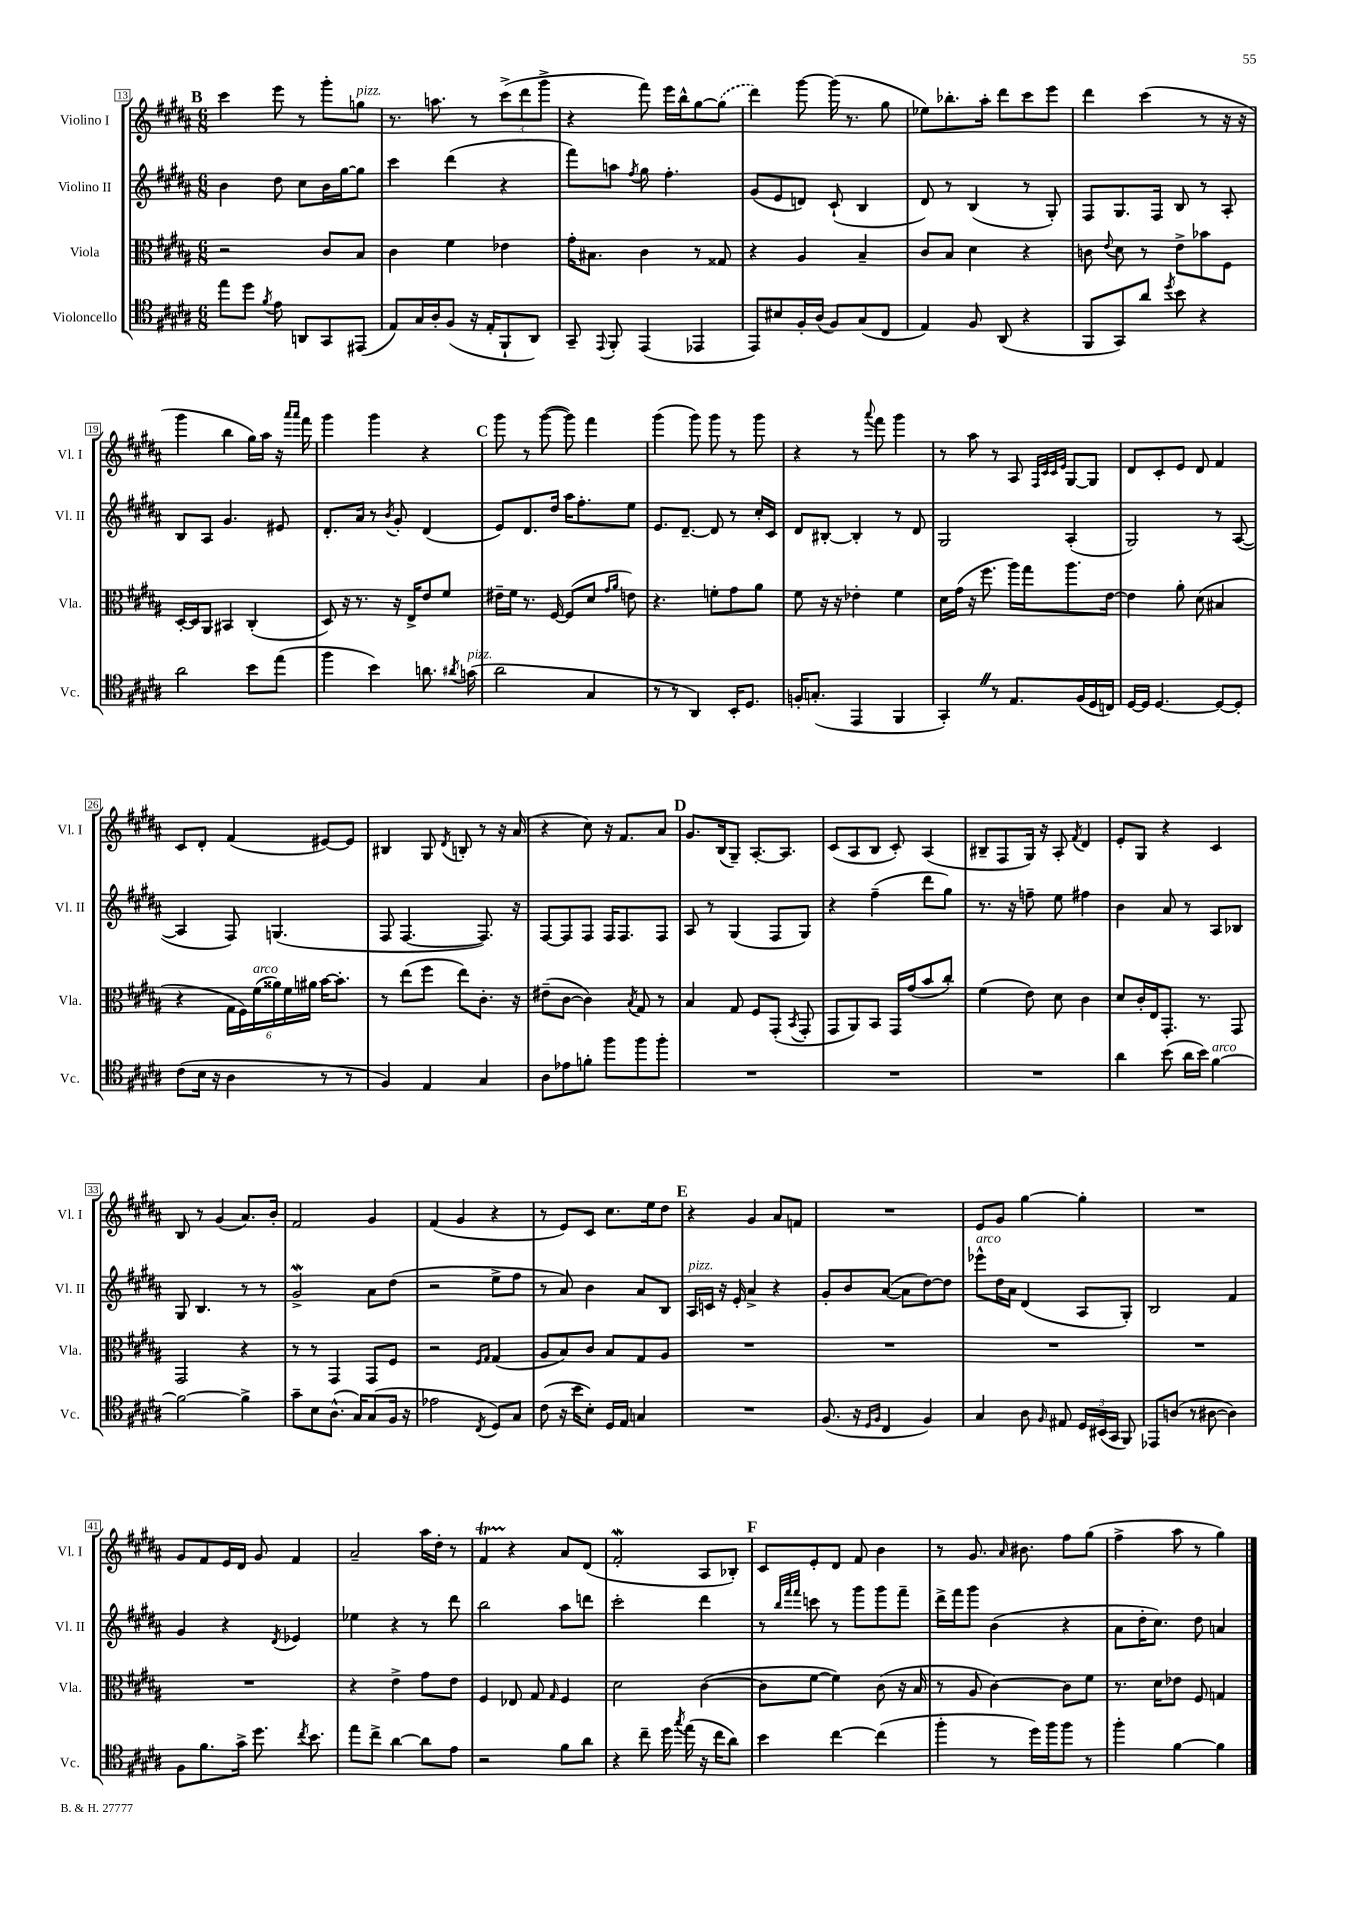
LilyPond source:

<<
\new StaffGroup <<
\new Staff = "s0" \with { instrumentName = "Violino I" shortInstrumentName = "Vl. I" } {
    \clef treble \key b \major \numericTimeSignature \time 6/8
    \autoBeamOff \mark \markup { \bold "B" } cis'''4 e'''8 r8 gis'''8[-. g''8]^\markup { \italic "pizz." } |
    r8. a''8. r8 \tuplet 3/2 { cis'''8[->( dis'''8 gis'''8]-> } |
    r4 fis'''8) e'''16[ b''16-^ gis''8~ \once \slurDashed gis''8]( |
    dis'''4) gis'''8~ gis'''16( r8. gis''8 |
    ees''8[) bes''8.-. ais''16]-. dis'''8[ cis'''8 e'''8] |
    dis'''4 cis'''4( r8 r16 r16 |
    gis'''4 b''4 gis''16[) ais''16] r16 \grace { ais'''16[ ais'''16] } fis'''16 |
    gis'''4 gis'''4 r4 |
    \mark \markup { \bold "C" } gis'''8 r8 gis'''8~( gis'''8) fis'''4 |
    gis'''4( gis'''8) gis'''8 r8 gis'''8 |
    r4 r8 \appoggiatura { ais'''8 } fis'''8 gis'''4 |
    r8 ais''8 r8 ais8 \grace { fis32[ cis'32 cis'32 e'32] } gis8[~ gis8] |
    dis'8[ cis'8-. e'8] dis'8 fis'4 |
    cis'8[ dis'8]-. fis'4( eis'8[~) eis'8] |
    bis4 gis8 \acciaccatura { dis'8 } b8-. r8 r16 ais'16( |
    r4 cis''8) r16 fis'8.[ ais'8] |
    \mark \markup { \bold "D" } gis'8.[ b16( gis8]--) ais8.[~-. ais8.] |
    cis'8[( ais8 b8] cis'8-.) ais4( |
    bis8[-- fis8 gis16]) r16 ais8-. \acciaccatura { fis'8 } dis'4 |
    e'8[-. gis8] r4 cis'4 |
    b8 r8 gis'4( ais'8.[) b'16]-. |
    fis'2 gis'4 |
    fis'4( gis'4 r4 |
    r8 e'8[) cis'8] cis''8.[ e''16 dis''8] |
    \mark \markup { \bold "E" } r4 gis'4 ais'8[ f'8] |
    R2. |
    e'8[ gis'8] gis''4~ gis''4-. |
    R2. |
    gis'8[ fis'8 e'16 dis'16] gis'8 fis'4 |
    ais'2-- ais''16[ dis''16]-. r8 |
    fis'4\startTrillSpan r4\stopTrillSpan ais'8[ dis'8]( |
    fis'2-.\mordent ais8[ bes8]-.) |
    \mark \markup { \bold "F" } cis'8[ e'8-. dis'8] fis'8 b'4 |
    r8 gis'8. \grace { ais'16 } bis'8. fis''8[ gis''8]( |
    fis''4-> ais''8 r8 gis''4) \bar "|." |
}
\new Staff = "s1" \with { instrumentName = "Violino II" shortInstrumentName = "Vl. II" } {
    \clef treble \key b \major \numericTimeSignature \time 6/8
    \autoBeamOff \mark \markup { \bold "B" } b'4 dis''8 cis''8[ b'16 gis''16~ gis''8] |
    cis'''4 dis'''4( r4 |
    fis'''8[) a''8] \acciaccatura { fis''8 } gis''8 fis''4.-. |
    gis'8[( e'8 d'8]) cis'8-!( b4 |
    dis'8) r8 b4( r8 gis8-.) |
    fis8[ gis8. fis16] b8 r8 ais8-. |
    b8[ ais8] gis'4. eis'8 |
    dis'8.[-. ais'16] r8 \acciaccatura { b'8 } gis'8-. dis'4( |
    \mark \markup { \bold "C" } e'8[) dis'8. dis''16] ais''16[ fis''8.-. e''8] |
    e'8.[ dis'8.]~-- dis'8 r8 cis''16[-. cis'16] |
    dis'8[ bis8]~-. bis4-. r8 dis'8 |
    gis2 ais4-.( |
    gis2) r8 ais8~( |
    ais4 fis8) g4.( |
    fis8 fis4.~ fis8.) r16 |
    fis8[~ fis8 fis8] fis16[ fis8. fis8] |
    \mark \markup { \bold "D" } ais8 r8 gis4( fis8[ gis8]) |
    r4 fis''4--( dis'''8[ gis''8]) |
    r8. r16 f''8-- e''8 fis''4 |
    b'4 ais'8 r8 ais8[ bes8] |
    gis8 b4. r8 r8 |
    gis'2->\mordent ais'8[ dis''8]( |
    r2 e''8[-> fis''8] |
    r8 ais'8) b'4 ais'8[ b8] |
    \mark \markup { \bold "E" } ais16[^\markup { \italic "pizz." } c'16] r16 e'16-. ais'4-> r4 |
    gis'8[-. b'8 ais'8]~( ais'8[ dis''8~) dis''8] |
    ees'''8[-^^\markup { \italic "arco" } dis''16 ais'16] dis'4( ais8[ gis8]-.) |
    b2 fis'4 |
    gis'4 r4 \acciaccatura { dis'8 } ees'4 |
    ees''4 r4 r8 dis'''8 |
    b''2 ais''8[ d'''8] |
    cis'''2-. dis'''4 |
    \mark \markup { \bold "F" } r8 \grace { b''32[ fis'''32 fis'''32] } c'''8 r8 gis'''8[ gis'''8 fis'''8]-- |
    dis'''16[-> fis'''16 gis'''8] b'4( r4 |
    ais'8[ dis''16-. cis''8.]) dis''8 a'4 \bar "|." |
}
\new Staff = "s2" \with { instrumentName = "Viola" shortInstrumentName = "Vla." } {
    \clef alto \key b \major \numericTimeSignature \time 6/8
    \autoBeamOff \mark \markup { \bold "B" } r2 cis'8[ b8] |
    cis'4 fis'4 ees'4 |
    gis'16[-. bis8.] cis'4 r8 gisis8 |
    r4 ais4 b4-- |
    cis'8[ b8] dis'4 r4 |
    c'8 \appoggiatura { e'8 } dis'8 r8 e'8[-> bes'8 fis8] |
    dis16[~-. dis16 ais,8] bis,4 cis4-.( |
    dis8) r16 r8. r16 e16[-> e'8 fis'8] |
    \mark \markup { \bold "C" } eis'16[-- fis'16] r8. fis16~ fis8[( dis'8] \grace { gis'16[ ais'16] } e'8) |
    r4. f'8[-. gis'8 ais'8] |
    fis'8 r16 r16 ees'4-. fis'4 |
    dis'16[ gis'16]( r16 fis''8. ais''16[) gis''16 ais''8. e'16]~ |
    e'4 ais'8-. dis'8( bis4 |
    r4 \tuplet 6/4 { gis16[ fis16) fis'16^\markup { \italic "arco" }( aisis'16) fis'16 ais'16] } b'16[~ b'8.]-. |
    r8 e''8[( fis''8] e''8[) cis'8.]-. r16 |
    eis'8[--( cis'8]~ cis'4) \acciaccatura { b8 } gis8 r8 |
    \mark \markup { \bold "D" } b4 gis8 fis8[ gis,8]-.( \acciaccatura { b,8 } gis,8-. |
    gis,8[ ais,8) b,8] gis,16[ gis'16( b'8 cis''8]-.) |
    fis'4( e'8) dis'8 cis'4 |
    dis'8[ cis'16-. e16 gis,8.]-. r8. gis,8 |
    gis,2 r4 |
    r8 r8 gis,4 gis,8[ fis8] |
    r2 \grace { fis16[ gis16] } gis4( |
    ais8[ b8) cis'8] b8[ gis8 ais8] |
    \mark \markup { \bold "E" } R2. |
    R2. |
    R2. |
    R2. |
    R2. |
    r4 e'4-> gis'8[ e'8] |
    fis4 ees8 gis8 \grace { gis16 } fis4 |
    dis'2 cis'4~( |
    \mark \markup { \bold "F" } cis'8[ fis'8]~ fis'4) cis'8( r16 b16 |
    r8 ais8 cis'4~) cis'8[ fis'8] |
    r8. dis'16[ ees'8] fis8 g4 \bar "|." |
}
\new Staff = "s3" \with { instrumentName = "Violoncello" shortInstrumentName = "Vc." } {
    \clef tenor \key b \major \numericTimeSignature \time 6/8
    \autoBeamOff \mark \markup { \bold "B" } e''8[ dis''8] \acciaccatura { fis'8 } e'8 a,8[ gis,8 eis,8]( |
    e8[) gis16 ais16-. fis8]( r16 e16[-. fis,8-! ais,8]) |
    gis,8-- \appoggiatura { e,8 } fis,8-. e,4( ees,4 |
    e,8[) bis8 fis16-. ais16]( fis8[) gis8( cis8] |
    e4) fis8 ais,8( r4 |
    fis,8[ gis,8) ais'8] \acciaccatura { dis''8 } b'8 r4 |
    ais'2 b'8[ e''8]( |
    fis''4 b'4) a'8. \acciaccatura { ais'8 } g'16^\markup { \italic "pizz." }( |
    \mark \markup { \bold "C" } ais'2 gis4 |
    r8 r8 ais,4) b,16[-. dis8.] |
    f16[-. g8.]-.( e,4 fis,4 |
    gis,4-.) \once \override BreathingSign.text = \markup { \musicglyph "scripts.caesura.straight" } \breathe r8 e8.[ fis16( dis16 c16]) |
    dis16[~ dis16] dis4.~ dis8[~ dis8]-. |
    cis'8[( b16] r16 ais4 r8 r8 |
    fis4) e4 gis4 |
    ais8[ ees'8 f'8]-. fis''8[ fis''8 fis''8]-. |
    \mark \markup { \bold "D" } R2. |
    R2. |
    R2. |
    ais'4 b'8( ais'16[ b'16]) fis'4~^\markup { \italic "arco" } |
    fis'2~ fis'4-> |
    gis'8[-- b8 ais8.]-^( gis16[) gis8( fis16] r16 |
    ees'2 \acciaccatura { cis8 } dis8[) gis8] |
    cis'8( r16 b'16[ b8]-.) dis16[ e16] g4 |
    \mark \markup { \bold "E" } R2. |
    fis8.( r16 \grace { dis16[ fis16] } cis4 fis4) |
    gis4 ais8 \grace { fis16 } eis8 \tuplet 3/2 { dis16[ bis,16( gis,16] } fis,8) |
    ees,8[ a8]( r8 ais8~ ais4) |
    fis8[ fis'8. gis'16]-> dis''8. \acciaccatura { cis''8 } b'8. |
    e''8[ cis''8]-> ais'4~ ais'8[ e'8] |
    r2 fis'8[ ais'8] |
    r4 cis''8-- dis''16 \acciaccatura { gis''8 } e''16( r16 cis''16[ ais'8]) |
    \mark \markup { \bold "F" } b'4 cis''4~ cis''4( |
    fis''4-. r8 dis''16[) fis''16 fis''8] r8 |
    fis''4-. fis'4~ fis'4 \bar "|." |
}
>>
>>
\layout { \context { \Score currentBarNumber = #13 \override BarNumber.stencil = #(make-stencil-boxer 0.1 0.3 ly:text-interface::print) } }
